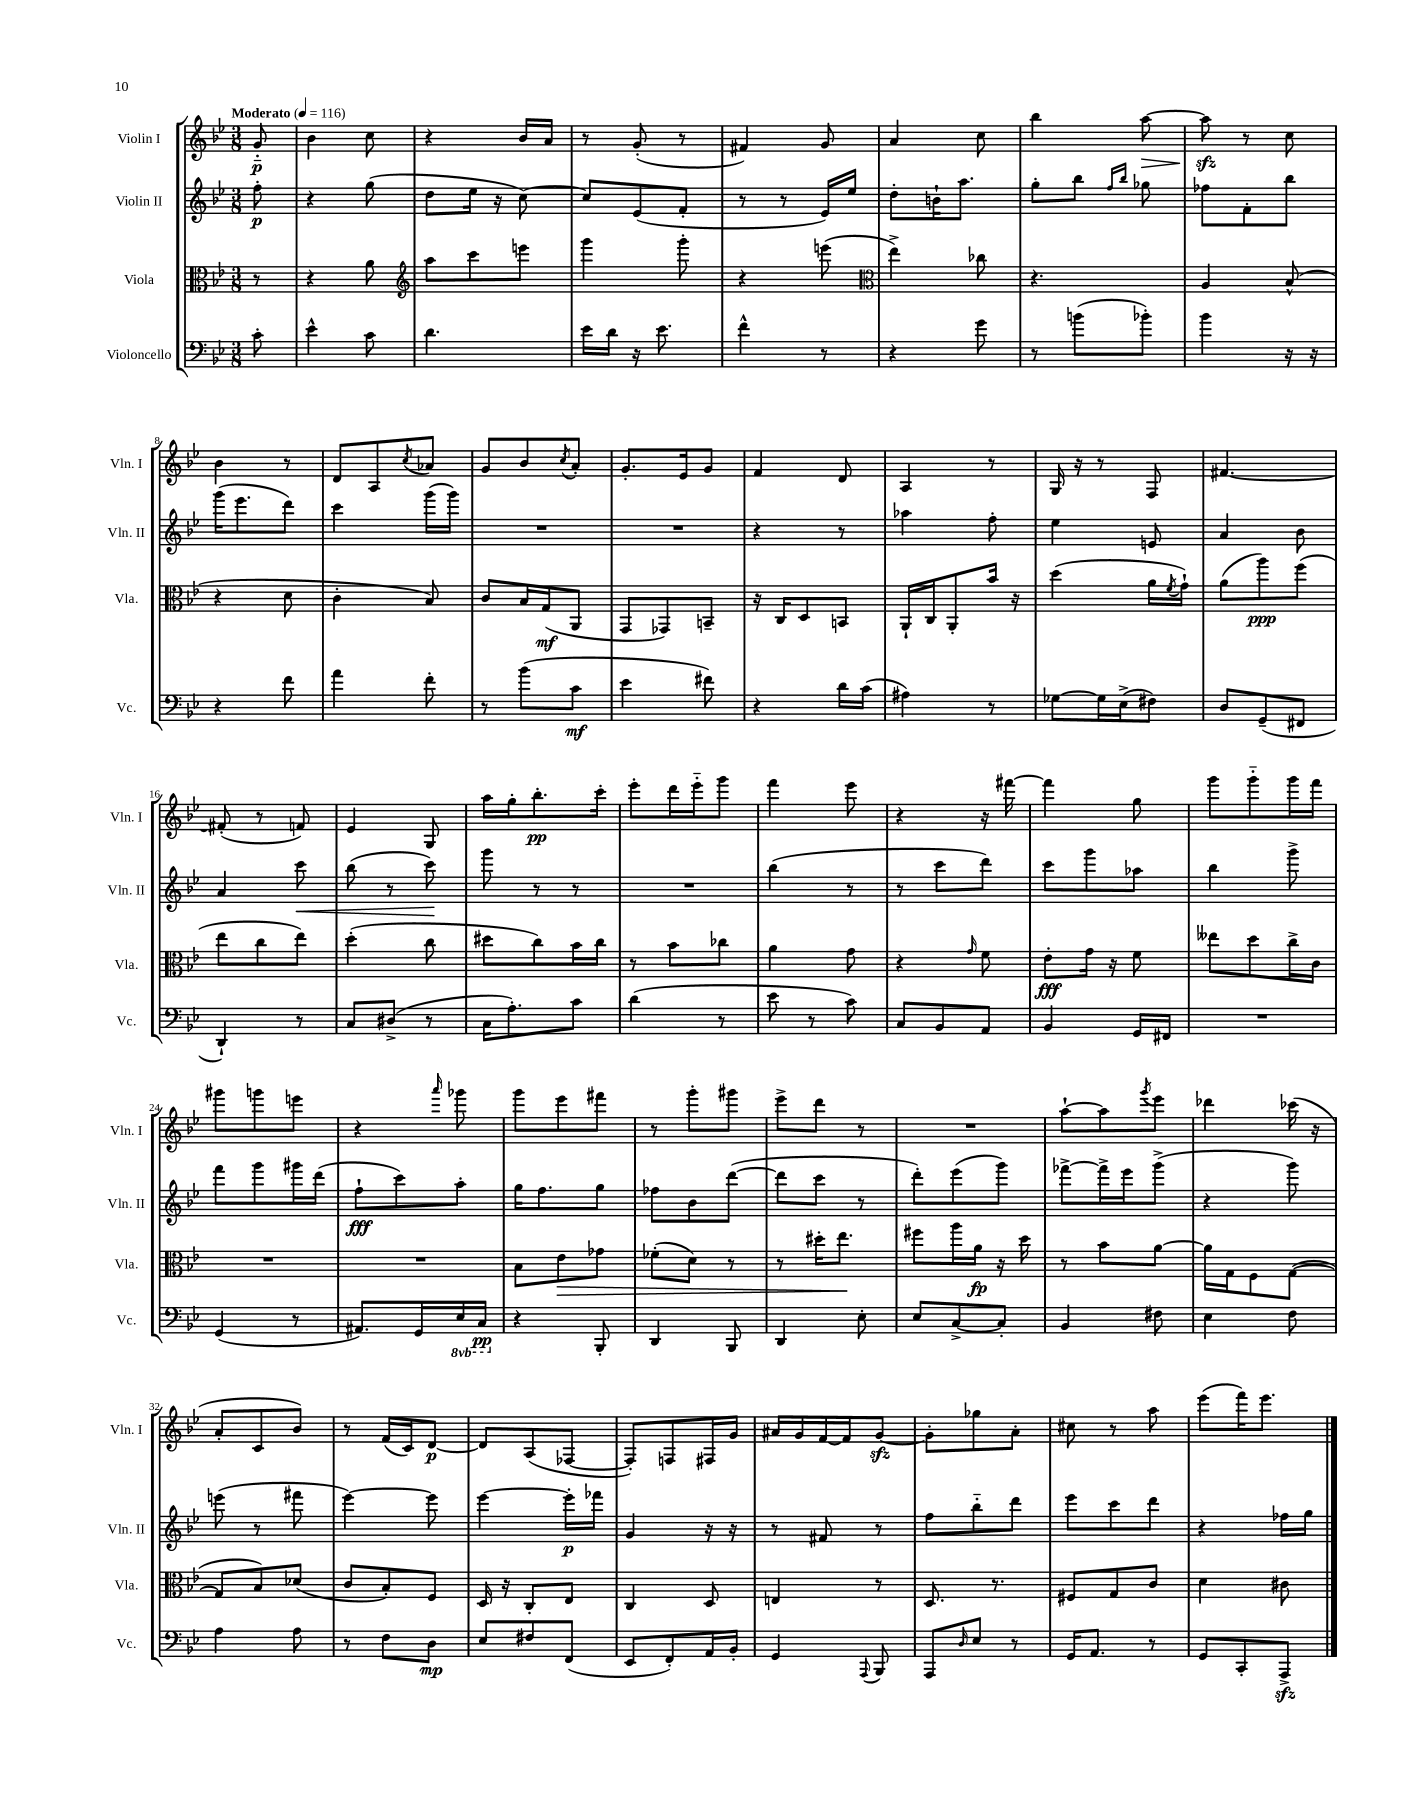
<<
\new StaffGroup <<
\new Staff = "s0" \with { instrumentName = "Violin I" shortInstrumentName = "Vln. I" } {
    \clef treble \key bes \major \numericTimeSignature \time 3/8 \partial 8 \tempo "Moderato" 4 = 116
    g'8-_\p |
    bes'4 c''8 |
    r4 bes'16 a'16 |
    r8 g'8-.( r8 |
    fis'4) g'8 |
    a'4 c''8 |
    bes''4 a''8~\> |
    a''8\sfz\! r8 c''8 |
    bes'4 r8 |
    d'8 a8 \acciaccatura { c''8 } aes'8 |
    g'8 bes'8 \acciaccatura { c''8 } a'8-. |
    g'8.-. ees'16 g'8 |
    f'4 d'8 |
    a4 r8 |
    g16 r16 r8 f8 |
    fis'4.~ |
    fis'8-.( r8 f'8) |
    ees'4 g8 |
    a''16 g''16-. bes''8.-.\pp c'''16-. |
    ees'''8-. d'''16 ees'''16-_ g'''8 |
    f'''4 ees'''8 |
    r4 r16 fis'''16~ |
    fis'''4 g''8 |
    g'''8 g'''8-_ g'''16 f'''16 |
    gis'''8 g'''8 e'''8 |
    r4 \grace { a'''16 } ges'''8 |
    g'''8 ees'''8 fis'''8 |
    r8 g'''8-. gis'''8 |
    ees'''8-> d'''8 r8 |
    R4. |
    a''8~-! a''8 \acciaccatura { g'''8 } ees'''8 |
    des'''4 ces'''16( r16 |
    a'8-. c'8 bes'8) |
    r8 f'16( c'16) d'8~\p |
    d'8 a8( fes8~ |
    fes8-.) f8 fis16 g'16 |
    ais'16 g'16 f'16~ f'16 g'8~\sfz |
    g'8-. ges''8 a'8-. |
    cis''8 r8 a''8 |
    ees'''8( f'''16) ees'''8. \bar "|." |
}
\new Staff = "s1" \with { instrumentName = "Violin II" shortInstrumentName = "Vln. II" } {
    \clef treble \key bes \major \numericTimeSignature \time 3/8 \partial 8
    f''8-.\p |
    r4 g''8( |
    d''8 ees''16 r16 c''8~) |
    c''8 ees'8( f'8-. |
    r8 r8 ees'16) ees''16 |
    d''8-. b'16-! a''8. |
    g''8-. bes''8 \grace { f''16 bes''16 } ges''8 |
    fes''8 f'8-. bes''8 |
    g'''16( ees'''8. d'''8) |
    c'''4 g'''16( g'''16) |
    R4. |
    R4. |
    r4 r8 |
    aes''4 f''8-. |
    ees''4 e'8 |
    a'4 bes'8 |
    a'4 c'''8\< |
    bes''8( r8 c'''8\!) |
    g'''8 r8 r8 |
    R4. |
    bes''4( r8 |
    r8 c'''8 d'''8) |
    c'''8 g'''8 aes''8 |
    bes''4 g'''8-> |
    f'''8 g'''8 gis'''16 d'''16( |
    f''8-!\fff c'''8) a''8-. |
    g''16 f''8. g''8 |
    fes''8 bes'8 d'''8~( |
    d'''8 c'''8 r8 |
    d'''8-.) ees'''8( g'''8) |
    fes'''8~-> fes'''16-> ees'''16 g'''8->( |
    r4 g'''8) |
    e'''8( r8 fis'''8 |
    ees'''4~) ees'''8 |
    ees'''4~ ees'''16-.\p fes'''16 |
    g'4 r16 r16 |
    r8 fis'8 r8 |
    f''8 bes''8-_ d'''8 |
    ees'''8 c'''8 d'''8 |
    r4 fes''16 g''16 \bar "|." |
}
\new Staff = "s2" \with { instrumentName = "Viola" shortInstrumentName = "Vla." } {
    \clef alto \key bes \major \numericTimeSignature \time 3/8 \partial 8
    r8 |
    r4 a'8 |
    \clef treble a''8 c'''8 e'''8 |
    g'''4 g'''8-. |
    r4 e'''8( |
    \clef alto ees''4->) ces''8 |
    r4. |
    a4 bes8-^( |
    r4 d'8 |
    c'4-. bes8) |
    c'8 bes16 g16\mf( a,8 |
    g,8 ges,8) b,8-- |
    r16 c16 d8 b,8 |
    a,16-! c16 a,8-. bes'16 r16 |
    d''4( a'16 \acciaccatura { f'8 } g'16-!) |
    a'8( a''8\ppp) f''8( |
    ees''8 c''8 ees''8) |
    d''4-.( c''8 |
    dis''8 c''8) bes'16 c''16 |
    r8 bes'8 ces''8 |
    a'4 g'8 |
    r4 \grace { g'16 } f'8 |
    ees'8-.\fff g'16 r16 f'8 |
    eeses''8 d''8 c''16-> c'16 |
    R4. |
    R4. |
    bes8 ees'8\> ges'8 |
    fes'8-.( d'8) r8 |
    r8 dis''16-. ees''8.\! |
    fis''8 a''16 a'16\fp r16 d''16 |
    r8 bes'8 a'8~ |
    a'16 g16 f8 g8~( |
    g8 bes8) des'8( |
    c'8 bes8-.) f8 |
    d16 r16 c8-. ees8 |
    c4 d8 |
    e4 r8 |
    d8. r8. |
    fis8 g8 c'8 |
    d'4 cis'8 \bar "|." |
}
\new Staff = "s3" \with { instrumentName = "Violoncello" shortInstrumentName = "Vc." } {
    \clef bass \key bes \major \numericTimeSignature \time 3/8 \set Staff.ottavationMarkups = #ottavation-simple-ordinals \partial 8
    c'8-. |
    ees'4-^ c'8 |
    d'4. |
    ees'16 d'16 r16 ees'8. |
    f'4-^ r8 |
    r4 g'8 |
    r8 b'8( bes'8-.) |
    bes'4 r16 r16 |
    r4 f'8 |
    a'4 f'8-. |
    r8 bes'8( c'8\mf |
    ees'4 fis'8) |
    r4 d'16 c'16( |
    ais4) r8 |
    ges8~ ges16 ees16->( fis8) |
    d8 g,8--( fis,8 |
    d,4-!) r8 |
    c8 dis8->( r8 |
    c16 a8.-.) c'8 |
    d'4( r8 |
    ees'8 r8 c'8) |
    c8 bes,8 a,8 |
    bes,4 g,16 fis,16 |
    R4. |
    g,4( r8 |
    ais,8.) g,16 \ottava #-1 ees,16 c,16\pp \ottava #0 |
    r4 bes,,8-. |
    d,4 bes,,8 |
    d,4 ees8-. |
    ees8 c8~-> c8-. |
    bes,4 fis8 |
    ees4 f8 |
    a4 a8 |
    r8 f8 d8\mp |
    ees8 fis8 f,8( |
    ees,8 f,8-.) a,16 bes,16-. |
    g,4 \appoggiatura { a,,8 } bes,,8 |
    a,,8 \grace { d16 } ees8 r8 |
    g,16 a,8. r8 |
    g,8 c,8-. a,,8->\sfz \bar "|." |
}
>>
>>
